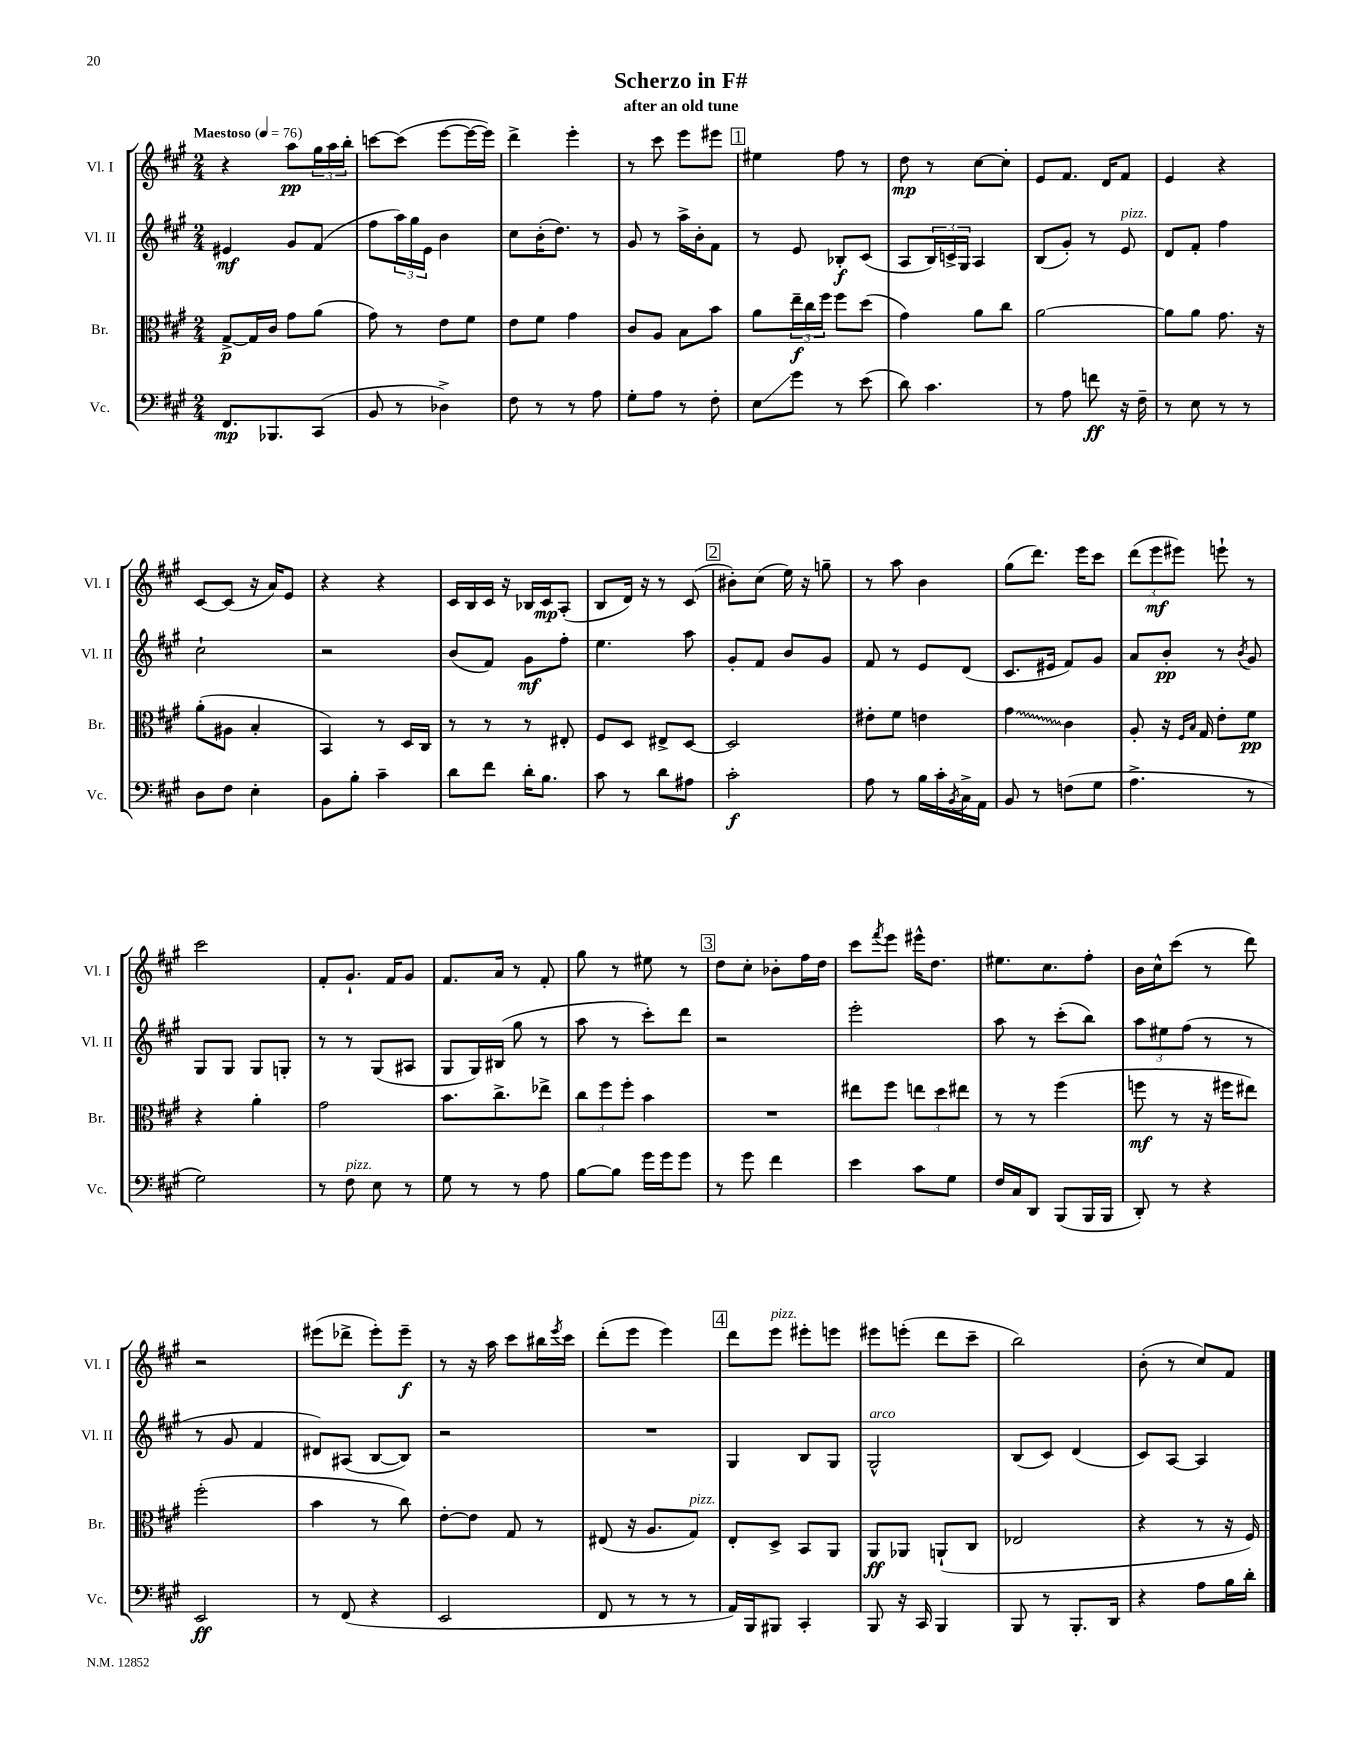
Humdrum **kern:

**kern	**kern	**kern	**kern
*staff4	*staff3	*staff2	*staff1
*clefF4	*clefC3	*clefG2	*clefG2
*k[f#c#g#]	*k[f#c#g#]	*k[f#c#g#]	*k[f#c#g#]
*M2/4	*M2/4	*M2/4	*M2/4
*MM76	*MM76	*MM76	*MM76
8.FF#/L	[8G#^/L	4e#/	4r
.	16G#/]L	.	.
8.BBB-/	16c#/JJ	.	.
.	8g#\L	8g#/L	8aa\L
(8CC#/J	(8a\J	(8f#/J	24gg#\L
.	.	.	24aa\
.	.	.	24bb'\JJ
=	=	=	=
8BB/	8g#\)	8ff#\L	[8ccc\L
8r	8r	24aa\L)	(8ccc\]J
.	.	24gg#\	.
.	.	24e\JJ	.
4D-^\)	8e\L	4b\	[8eee\L
.	8f#\J	.	16eee\_L
.	.	.	16eee\]JJ)
=	=	=	=
8F#\	8e\L	8cc#\L	4ddd^\
8r	8f#\J	(16b'\K	.
.	.	8.dd\J)	.
8r	4g#\	.	4eee'\
8A\	.	8r	.
=	=	=	=
8G#'\L	8c#/L	8g#/	8r
8A\J	8A/J	8r	8ccc#\
8r	8B\L	16aa^\LL	8eee\L
.	.	16b'\J	.
8F#'\	8b\J	8f#\J	8eee#\J
=	=	=	=
8E\L	8a\L	8r	4ee#\
8g#\J	24ee~\L	8e/	.
.	24cc#\	.	.
.	24ff#\JJ	.	.
8r	8ff#\L	8B-'/L	8ff#\
(8e\	(8dd\J	(8c#/J	8r
=	=	=	=
8d\)	4g#\)	8A/L	8dd\
4.c#\	.	24B/L)	8r
.	.	24c^/	.
.	.	24G#/JJ	.
.	8a\L	4A/	[8cc#\L
.	8cc#\J	.	8cc#'\]J
=	=	=	=
8r	[2a\	(8B/L	8e/L
8A\	.	8g#'/J)	8.f#/J
8f\	.	8r	.
.	.	.	16d/LK
16r	.	8e/	8f#/J
16F#~\	.	.	.
=	=	=	=
8r	8a\]L	8d/L	4e/
8E\	8a\J	8f#'/J	.
8r	8.g#\	4ff#\	4r
8r	.	.	.
.	16r	.	.
=	=	=	=
8D\L	(8a'\L	2cc#`\	[8c#/L
8F#\J	8A#\J	.	(8c#/]J
4E'\	4B'/	.	16r
.	.	.	16a/LK)
.	.	.	8e/J
=	=	=	=
8BB\L	4BB/)	2r	4r
8B'\J	.	.	.
4c#~\	8r	.	4r
.	16D/LL	.	.
.	16C#/JJ	.	.
=	=	=	=
8d\L	8r	(8b/L	16c#/LL
.	.	.	16B/
8f#\J	8r	8f#/J)	16c#/JJ
.	.	.	16r
16d'\LK	8r	8g#\L	16B-/LL
8.B\J	.	.	16c#/J
.	8E#'/	8ff#'\J	(8A'/J
=	=	=	=
8c#\	8F#/L	4.ee\	8B/L
8r	8D/J	.	16d/Jk)
.	.	.	16r
8d\L	8E#^/L	.	8r
8A#\J	[8D/J	8aa\	(8c#/
=	=	=	=
2c#'\	2D/]	8g#'/L	8b#'\L)
.	.	8f#/J	(8cc#\J
.	.	8b/L	16ee\)
.	.	.	16r
.	.	8g#/J	8gg~\
=	=	=	=
8A\	8e#'\L	8f#/	8r
8r	8f#\J	8r	8aa\
16B\LL	4e\	8e/L	4b\
16c#'\	.	.	.
8qBB/	.	.	.
16C#^\	.	(8d/J	.
16AA\JJ	.	.	.
=	=	=	=
8BB/	4g#\	8.c#/L	(8gg#\L
8r	.	.	8.ddd\J)
.	.	16e#/Jk	.
(8F\L	4c#\	8f#/L)	.
.	.	.	16eee\LK
8G#\J	.	8g#/J	8ccc#\J
=	=	=	=
4.A^\	8A'/	8a/L	(12ddd\L
.	.	.	12eee\
.	16r	8b'/J	.
.	.	.	12eee#\J)
.	16qqF#/LL	.	.
.	16qqB/JJ	.	.
.	16G#/	.	.
.	8e'\L	8r	8eee`\
.	.	8qb/	.
8r	8f#\J	8g#/	8r
=	=	=	=
2G#\)	4r	8G#/L	2ccc#\
.	.	8G#/J	.
.	4a'\	8G#/L	.
.	.	8G'/J	.
=	=	=	=
8r	2g#\	8r	8f#'/L
8F#\	.	8r	8.g#`/J
8E\	.	(8G#/L	.
.	.	.	16f#/LK
8r	.	8A#/J	8g#/J
=	=	=	=
8G#\	8.b\L	8G#/L	8.f#/L
8r	.	16G#/L)	.
.	8.cc#^\	(16B#/JJ	16a/Jk
8r	.	8gg#\	8r
8A\	8ee-^\J	8r	8f#'/
=	=	=	=
[8B\L	12cc#\L	8aa\	8gg#\
.	12ff#\	.	.
8B\]J	.	8r	8r
.	12ff#'\J	.	.
16g#\LL	4b\	8ccc#'\L)	8ee#\
16g#\J	.	.	.
8g#\J	.	8ddd\J	8r
=	=	=	=
8r	2r	2r	8dd\L
8g#\	.	.	8cc#'\J
4f#\	.	.	8b-'\L
.	.	.	16ff#\L
.	.	.	16dd\JJ
=	=	=	=
4e\	8ee#\L	2eee'\	8ccc#\L
.	.	.	8qfff#/
.	8ff#\J	.	8eee\J
8c#\L	12ee\L	.	16eee#^^\LK
.	.	.	8.dd\J
.	12dd\	.	.
8G#\J	.	.	.
.	12ee#\J	.	.
=	=	=	=
16F#/LL	8r	8aa\	8.ee#\L
16C#/J	.	.	.
8DD/J	8r	8r	.
.	.	.	8.cc#\
(8BBB/L	(4ff#\	(8ccc#'\L	.
16BBB/L	.	8bb\J)	8ff#'\J
16BBB/JJ	.	.	.
=	=	=	=
8DD'/)	8ff\	12aa\L	16b\LL
.	.	.	16cc#^^\J
.	.	12ee#\	.
8r	8r	.	(8ccc#\J
.	.	(12ff#\J	.
4r	16r	8r	8r
.	16ff#\LK	.	.
.	8ee#\J)	8r	8ddd\)
=	=	=	=
2EE/	(2ff#'\	8r	2r
.	.	8g#/	.
.	.	4f#/	.
=	=	=	=
8r	4b\	8d#/L)	(8eee#\L
(8FF#/	.	(8A#/J	8ddd-^\J
4r	8r	[8B/L	8eee#'\L)
.	8cc#\)	8B/]J)	8eee#~\J
=	=	=	=
2EE/	[8e'\L	2r	8r
.	8e\]J	.	16r
.	.	.	16aa\
.	8G#/	.	8ccc#\L
.	8r	.	16bb#\L
.	.	.	8qeee/
.	.	.	16ccc#\JJ
=	=	=	=
8FF#/	(8E#/	2r	(8ddd'\L
8r	16r	.	8eee\J
.	8.A/L	.	.
8r	.	.	4eee\)
8r	8G#/J)	.	.
=	=	=	=
16AA/LL)	8E'/L	4G#/	8ddd\L
16BBB/J	.	.	.
8BBB#/J	8D^/J	.	8eee\J
4CC#'/	8BB/L	8B/L	8eee#'\L
.	8AA/J	8G#/J	8eee\J
=	=	=	=
8BBB/	8AA/L	2G#^^/	8eee#\L
16r	8AA-/J	.	(8eee'\J
16CC#/	.	.	.
4BBB/	(8AA`/L	.	8ddd\L
.	8C#/J	.	8ccc#~\J
=	=	=	=
8BBB/	2E-/	(8B/L	2bb\)
8r	.	8c#/J)	.
8.BBB'/L	.	(4d/	.
16DD/Jk	.	.	.
=	=	=	=
4r	4r	8c#/L)	(8b'\
.	.	[8A/J	8r
8A\L	8r	4A/]	8cc#/L)
16B\L	16r	.	8f#/J
16d'\JJ	16F#/)	.	.
==	==	==	==
*-	*-	*-	*-
